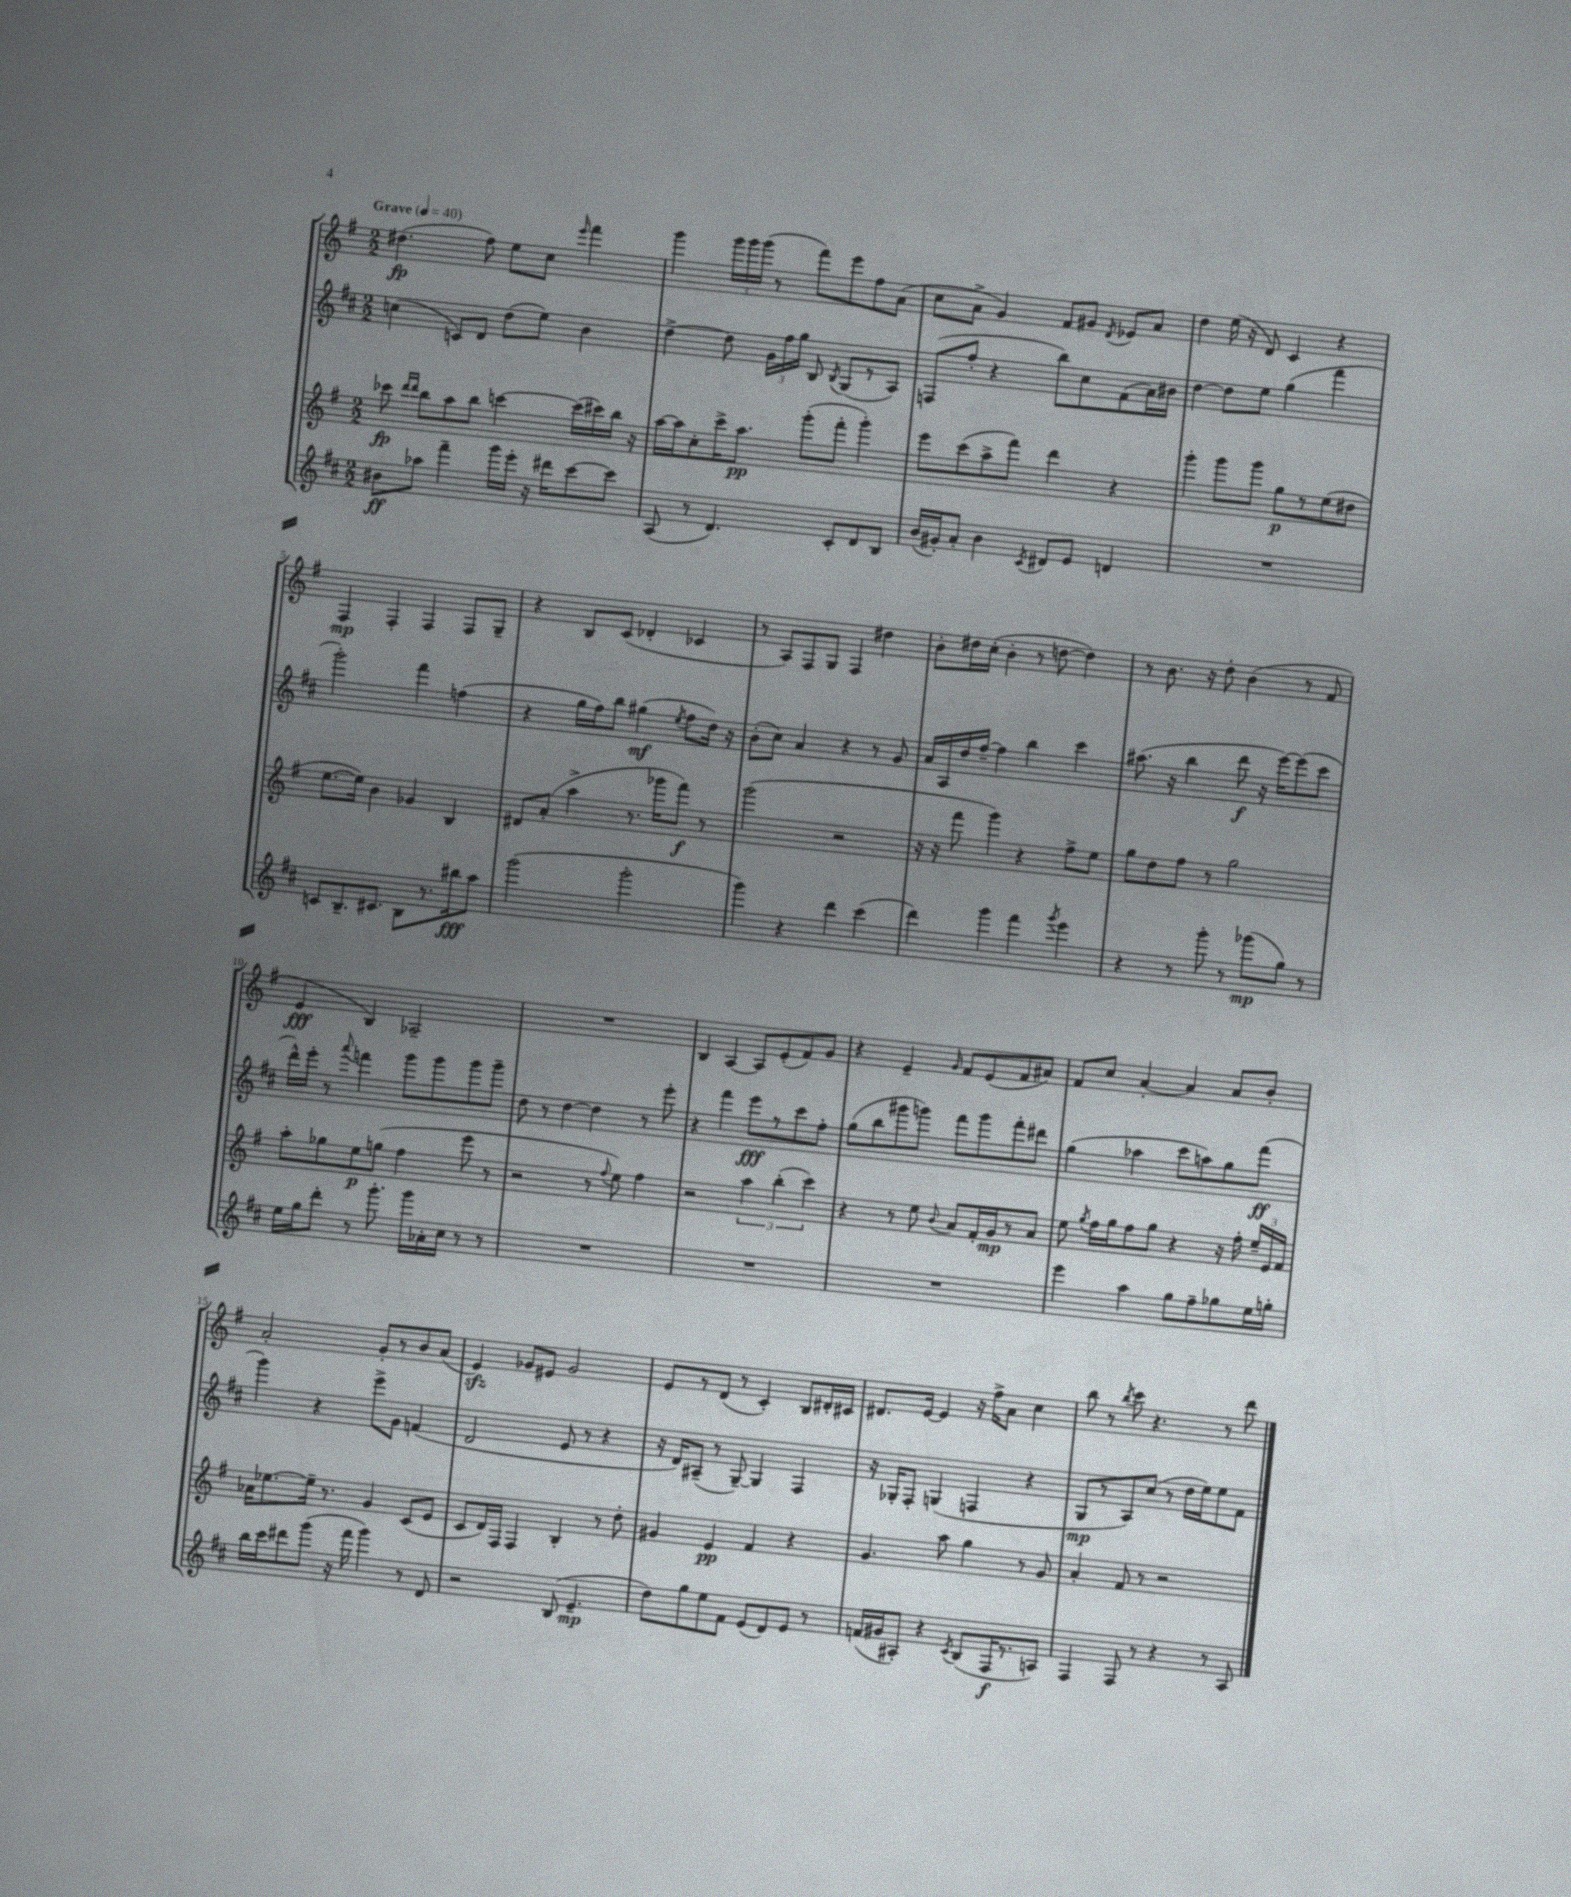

**kern	**kern	**kern	**kern
*staff4	*staff3	*staff2	*staff1
*clefG2	*clefG2	*clefG2	*clefG2
*k[f#c#]	*k[f#]	*k[f#c#]	*k[f#]
*M2/2	*M2/2	*M2/2	*M2/2
*MM40	*MM40	*MM40	*MM40
8b#	8ccc-	(4cc	(4.dd#
.	16qqddd	.	.
.	16qqddd	.	.
8aa-	8bb	.	.
4fff#~	8aa	8c)	.
.	8bb	8d	8ff#)
16ggg	[4ccc	(8dd	8ee
16eee'	.	.	.
16r	.	8ee)	8cc
16ddd#	.	.	.
.	.	.	16qqeee
[8ccc#	(16ccc]	4b	4fff#
.	16ccc#)	.	.
8ccc#]	16bb	.	.
.	16r	.	.
=	=	=	=
(8A	[16aa	[4dd^	4ggg
.	16aa]	.	.
8r	8cc'	.	.
4.d)	16ccc^	8dd]	24ggg
.	.	.	24ggg
.	8.aa	.	.
.	.	.	(24ggg
.	.	24g	8r
.	.	24ff#	.
.	.	24gg	.
.	(8ggg'	8B	8fff#)
.	.	8qB	.
8c#'	8fff#'	(8G	8eee
8d	4ggg')	8r	8ff#
8B	.	8A)	(8a
=	=	=	=
(16b	8eee	(8F	8cc
16g#')	.	.	.
8a'	(8ccc	8ff#'	8a^
4b	8aa^	4r	4g)
.	8fff#)	.	.
8qc#	.	.	.
8d#	4ddd	8bb)	8f#
8e	.	8cc#	8g#
.	.	.	8qd
4d	4r	(8f#	8e-
.	.	16a)	8a
.	.	16b#	.
=	=	=	=
1r	4ggg'	[4dd	4dd
.	8ggg	8dd]	(16ee
.	.	.	16r
.	8ggg	8ee	8d)
.	8gg	(4gg	4c
.	8r	.	.
.	(8ee	4fff#	4r
.	8dd#	.	.
=	=	=	=
8c	[8.ee	2ggg')	4F#
8.B~	.	.	.
.	16ee])	.	.
.	4b	.	4F#'
8.c#	.	.	.
8B	4g-	4fff#	4F#
8.r	.	.	.
.	4B	(4ff	8F#
16bb#	.	.	.
8aa	.	.	8G~
=	=	=	=
(2ggg	8d#	4r	4r
.	(8a'	.	.
.	4aa^	16gg	8B
.	.	16ff#)	.
.	.	8bb	(8c
2ggg'	8.r	(4gg#	4d-'
.	16ggg-	.	.
.	.	8qee	.
.	8fff#)	8ff#	4c-
.	8r	16dd)	.
.	.	16r	.
=	=	=	=
4ggg)	(2ggg	(8b'	8r
.	.	8cc#)	8A)
4r	.	4a	8F#
.	.	.	8G
4ddd	2r	4r	4F#
(4ccc#	.	8r	4dd#
.	.	8g	.
=	=	=	=
4ddd)	16r	16a	8b'
.	16r	16A	.
.	8fff#	16dd	16dd#
.	.	[16ff#~	(16cc'
4ggg	4ggg)	4ff#]	4b'
4fff#	4r	4bb	8r
.	.	.	[8dd
8qggg	.	.	.
4eee	8ff#^	4ccc#	4dd])
.	8ee	.	.
=	=	=	=
4r	8gg	(8.aa#	8r
.	8dd	.	8.b
.	.	16r	.
8r	8ff#	4bb	.
.	.	.	16r
8ggg'	8r	.	8dd'
8r	2gg	8ddd	(4b
(8ggg-	.	16r	.
.	.	[16eee)	.
8gg)	.	(8eee]	8r
8r	.	8ccc#	8f#
=	=	=	=
16ee	8aa'	16ddd^^)	4e
16gg	.	16eee'	.
8ddd'	8gg-	8r	.
.	.	8qqaaa	.
8r	8ee	4fff	4B)
8.ggg'	(8gg	.	.
.	4ff#	8ggg	2A-~
16ggg	.	.	.
16a-'	.	8ggg	.
16cc#	.	.	.
8r	8eee	8ggg	.
8r	8r	8ggg~	.
=	=	=	=
1r	2r	8dd	1r
.	.	8r	.
.	.	[4dd	.
.	8r	4dd]	.
.	8qqff#	.	.
.	8ee)	.	.
.	4ff#	8r	.
.	.	8eee'	.
=	=	=	=
1r	2r	4r	4B
.	.	4fff#	[4A
.	6aa	8eee	8A]
.	.	8r	(8e'
.	(6bb'	.	.
.	.	8ccc#	8f#)
.	6ccc)	.	.
.	.	8ff#'	8g
=	=	=	=
1r	4r	(8gg	4r
.	.	8bb	.
.	8r	8ggg#	4e~
.	8ee	8ggg)	.
.	8qqb	.	16qqg
.	8a	8fff#	8f#
.	16f#'	8ggg	(8e
.	16g	.	.
.	8r	8fff#'	8f#
.	8a	8ddd#	8a#)
=	=	=	=
4eee	8ee	(4gg	8f#
.	8qgg	.	.
.	16ff#	.	8cc
.	16gg	.	.
4aa	8ff#	4aa-	[4a'
.	8gg	.	.
8gg	4r	8ccc#	4a]
8ff#~	.	8aa)	.
8gg-	16r	8gg	8a
.	16ff#'	.	.
16ee	24ee~	(8fff#	8b'
.	24e	.	.
16gg'	.	.	.
.	24f#	.	.
=	=	=	=
16bb	16a-	4ggg)	2a'
16ccc#	[8.ee-	.	.
8ddd#	.	.	.
(8ggg	16ee-~]	4r	.
.	8.r	.	.
16r	.	.	.
16fff#	.	.	.
4ggg)	4g	8eee^	8g'
.	.	8g	8r
8r	(8c	(4f	8b
8d	8e	.	(8a
=	=	=	=
2r	8c	2d	4e)
.	16d)	.	.
.	16F#	.	.
.	4F#	.	8g-
.	.	.	8e#
(8B	4B'	8e	2g-
4.e~	.	8r	.
.	8r	4r	.
.	8dd'	.	.
=	=	=	=
8dd)	4g#	16r	8e
.	.	16d)	.
8gg	.	(8A#~	8r
8ee	4e	8r	(8d
8f#	.	[8G~)	8r
(8e	4f#	4G]	4c')
8d)	.	.	.
8e	4r	4F#	8B
8r	.	.	16d#'
.	.	.	16c#
=	=	=	=
(16f	4.g	16r	8.d#
16g#	.	16G-'	.
8A#')	.	8F#'	.
.	.	.	[16e
4r	.	(4G	4e]
.	8aa	.	.
8qc#	.	.	.
(8B	4gg	4F	16r
.	.	.	16ff#^
16F#	.	.	8a
8.r	.	.	.
.	8r	4r	4cc
8A)	8g	.	.
=	=	=	=
4F#	4a'	8G	8bb
.	.	8r	8r
.	.	.	8qbb
8F#	8f#	8A)	8ccc
8r	8r	(8cc#	4.r
4r	2r	8r	.
.	.	16dd	.
.	.	16ee)	.
8r	.	8ee	8r
8A	.	8f#	8ddd
==	==	==	==
*-	*-	*-	*-
